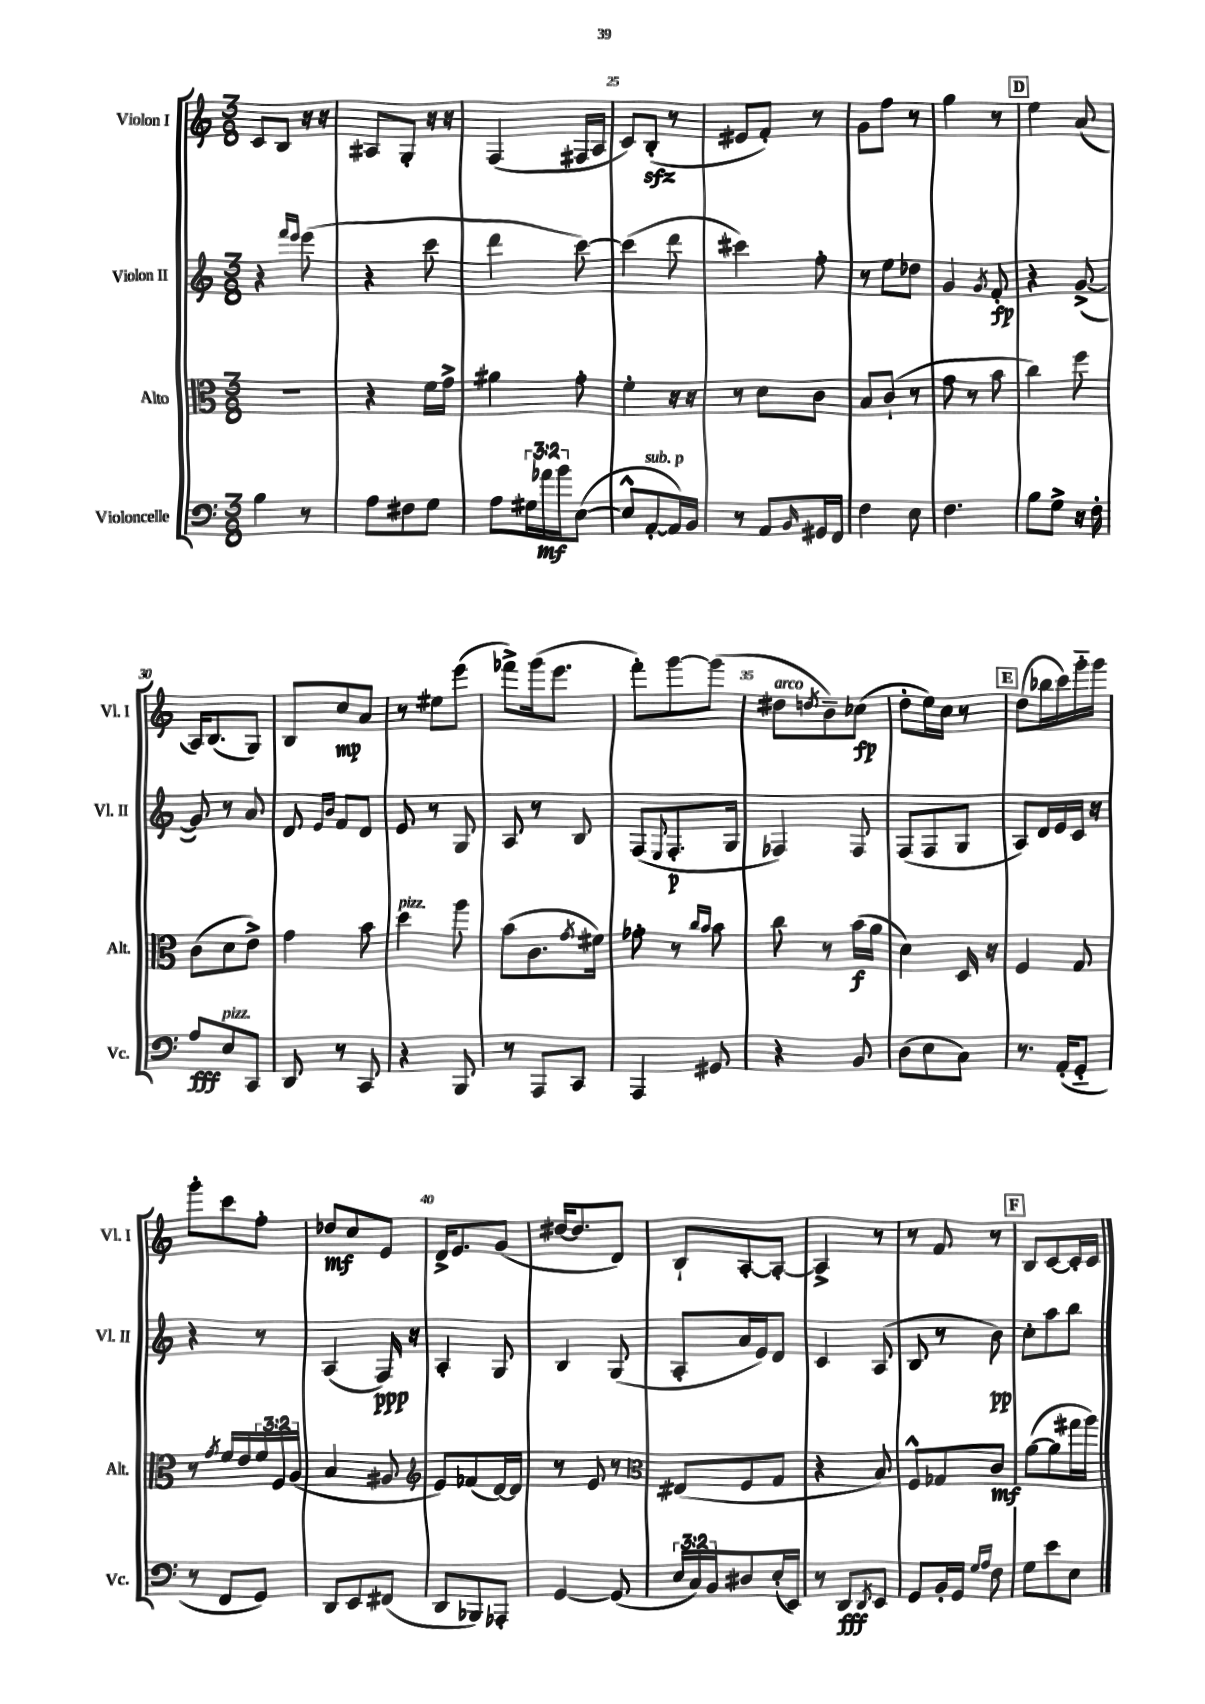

**kern	**kern	**kern	**kern
*staff4	*staff3	*staff2	*staff1
*clefF4	*clefC3	*clefG2	*clefG2
*k[]	*k[]	*k[]	*k[]
*M3/8	*M3/8	*M3/8	*M3/8
4B	4.r	4r	8c
.	.	.	8B
.	.	16qqfff	.
.	.	16qqeee	.
8r	.	(8eee	16r
.	.	.	16r
=	=	=	=
8A	4r	4r	8A#
8F#	.	.	8G'
8G	16f	8ccc	16r
.	16g^	.	16r
=	=	=	=
8A	4a#	4ddd	(4F
24G#	.	.	.
24a-	.	.	.
24b	.	.	.
([8E	8g'	[8ccc)	16F#
.	.	.	16A
=	=	=	=
8E^^]	4f'	(4ccc]	8c)
[8AA'	.	.	(8B'
16AA])	16r	8ddd	8r
16BB	16r	.	.
=	=	=	=
8r	8r	4ccc#)	8e#
8AA	8d	.	8f')
16qqBB	.	.	.
16GG#	8c	8ff'	8r
16FF	.	.	.
=	=	=	=
4F	8B	8r	8g
.	(8c`	8ee	8ff
8E	8r	8dd-	8r
=	=	=	=
4.F	8g	4g	4gg
.	8r	.	.
.	.	8qg	.
.	8b	8f'	8r
=	=	=	=
8B	4cc)	4r	4ee
8G^	.	.	.
16r	8ff	([8g^	(8a
16F'	.	.	.
=	=	=	=
8A	(8c	8g])	16A)
.	.	.	(8.B
8E	8d	8r	.
8CC	8e^)	8a	8G)
=	=	=	=
8DD	4g	8d	8B
.	.	16qqe	.
.	.	16qqb	.
8r	.	8f	8cc
8CC	8b	8d	8a
=	=	=	=
4r	4dd	8e	8r
.	.	8r	8ee#
8BBB	8aa	8G	(8eee
=	=	=	=
8r	(8b	8A	8fff-^)
8AAA	8.c	8r	(16ggg
.	.	.	8.eee
8CC	.	8B	.
.	8qg	.	.
.	16f#)	.	.
=	=	=	=
4AAA	8g-'	(8F	8fff')
.	.	8qqE	.
.	8r	8.F'	[8ggg
.	16qqcc	.	.
.	16qqb	.	.
8GG#	8b	.	(8ggg]
.	.	16G	.
=	=	=	=
4r	8cc	4F-)	8dd#
.	.	.	8qdd
.	8r	.	8b~)
8BB	(16b	8F-	(8cc-
.	16a	.	.
=	=	=	=
(8D	4d)	(8F	8dd'
8E	.	8F	16ee)
.	.	.	16cc
8C)	16D	8G	8r
.	16r	.	.
=	=	=	=
8.r	4F	8A)	(8dd
.	.	16d	16bb-
(16AA'	.	16e	16ccc)
8GG'~	8G	16c	16ggg'~
.	.	16r	16ggg
=	=	=	=
8r	8r	4r	8ggg'
.	8qg	.	.
8FF	16f	.	8ccc
.	16e	.	.
8GG)	24f	8r	8ff'
.	24F	.	.
.	(24A	.	.
=	=	=	=
8DD	4B	(4A	8dd-
8EE	.	.	8cc
(8FF#	8A#	16F)	8e
.	.	16r	.
=	=	=	=
*	*clefG2	*	*
8DD	8e)	4A'	16d^
.	.	.	8.e
8BBB-)	(8f-	.	.
8AAA-'	[16d)	8G	(8g
.	16d]	.	.
=	=	=	=
[4GG	8r	4B	[16dd#
.	.	.	8.dd#]
.	8e	.	.
(8GG]	8r	(8G	8d)
=	=	=	=
*	*clefC3	*	*
24E	(8E#	8A'	8B`
24C)	.	.	.
24BB	.	.	.
8D#	8F	16a	[8A'
.	.	16e)	.
(16E'	8G	8d	8A'_
16EE)	.	.	.
=	=	=	=
8r	4r	4c	4A^]
8DD	.	.	.
8qDD	.	.	.
8EE	8B)	(8A	8r
=	=	=	=
8GG	8F^^	8B	8r
16BB'	8G-	8r	8f
16GG	.	.	.
16qqG	.	.	.
16qqA	.	.	.
8F	8c	8b)	8r
=	=	=	=
8G	([8a	8cc'	8B
8e	8a]	8aa	[8c
8E	16gg#	8bb	16c']
.	16aa)	.	16c
==	==	==	==
*-	*-	*-	*-
